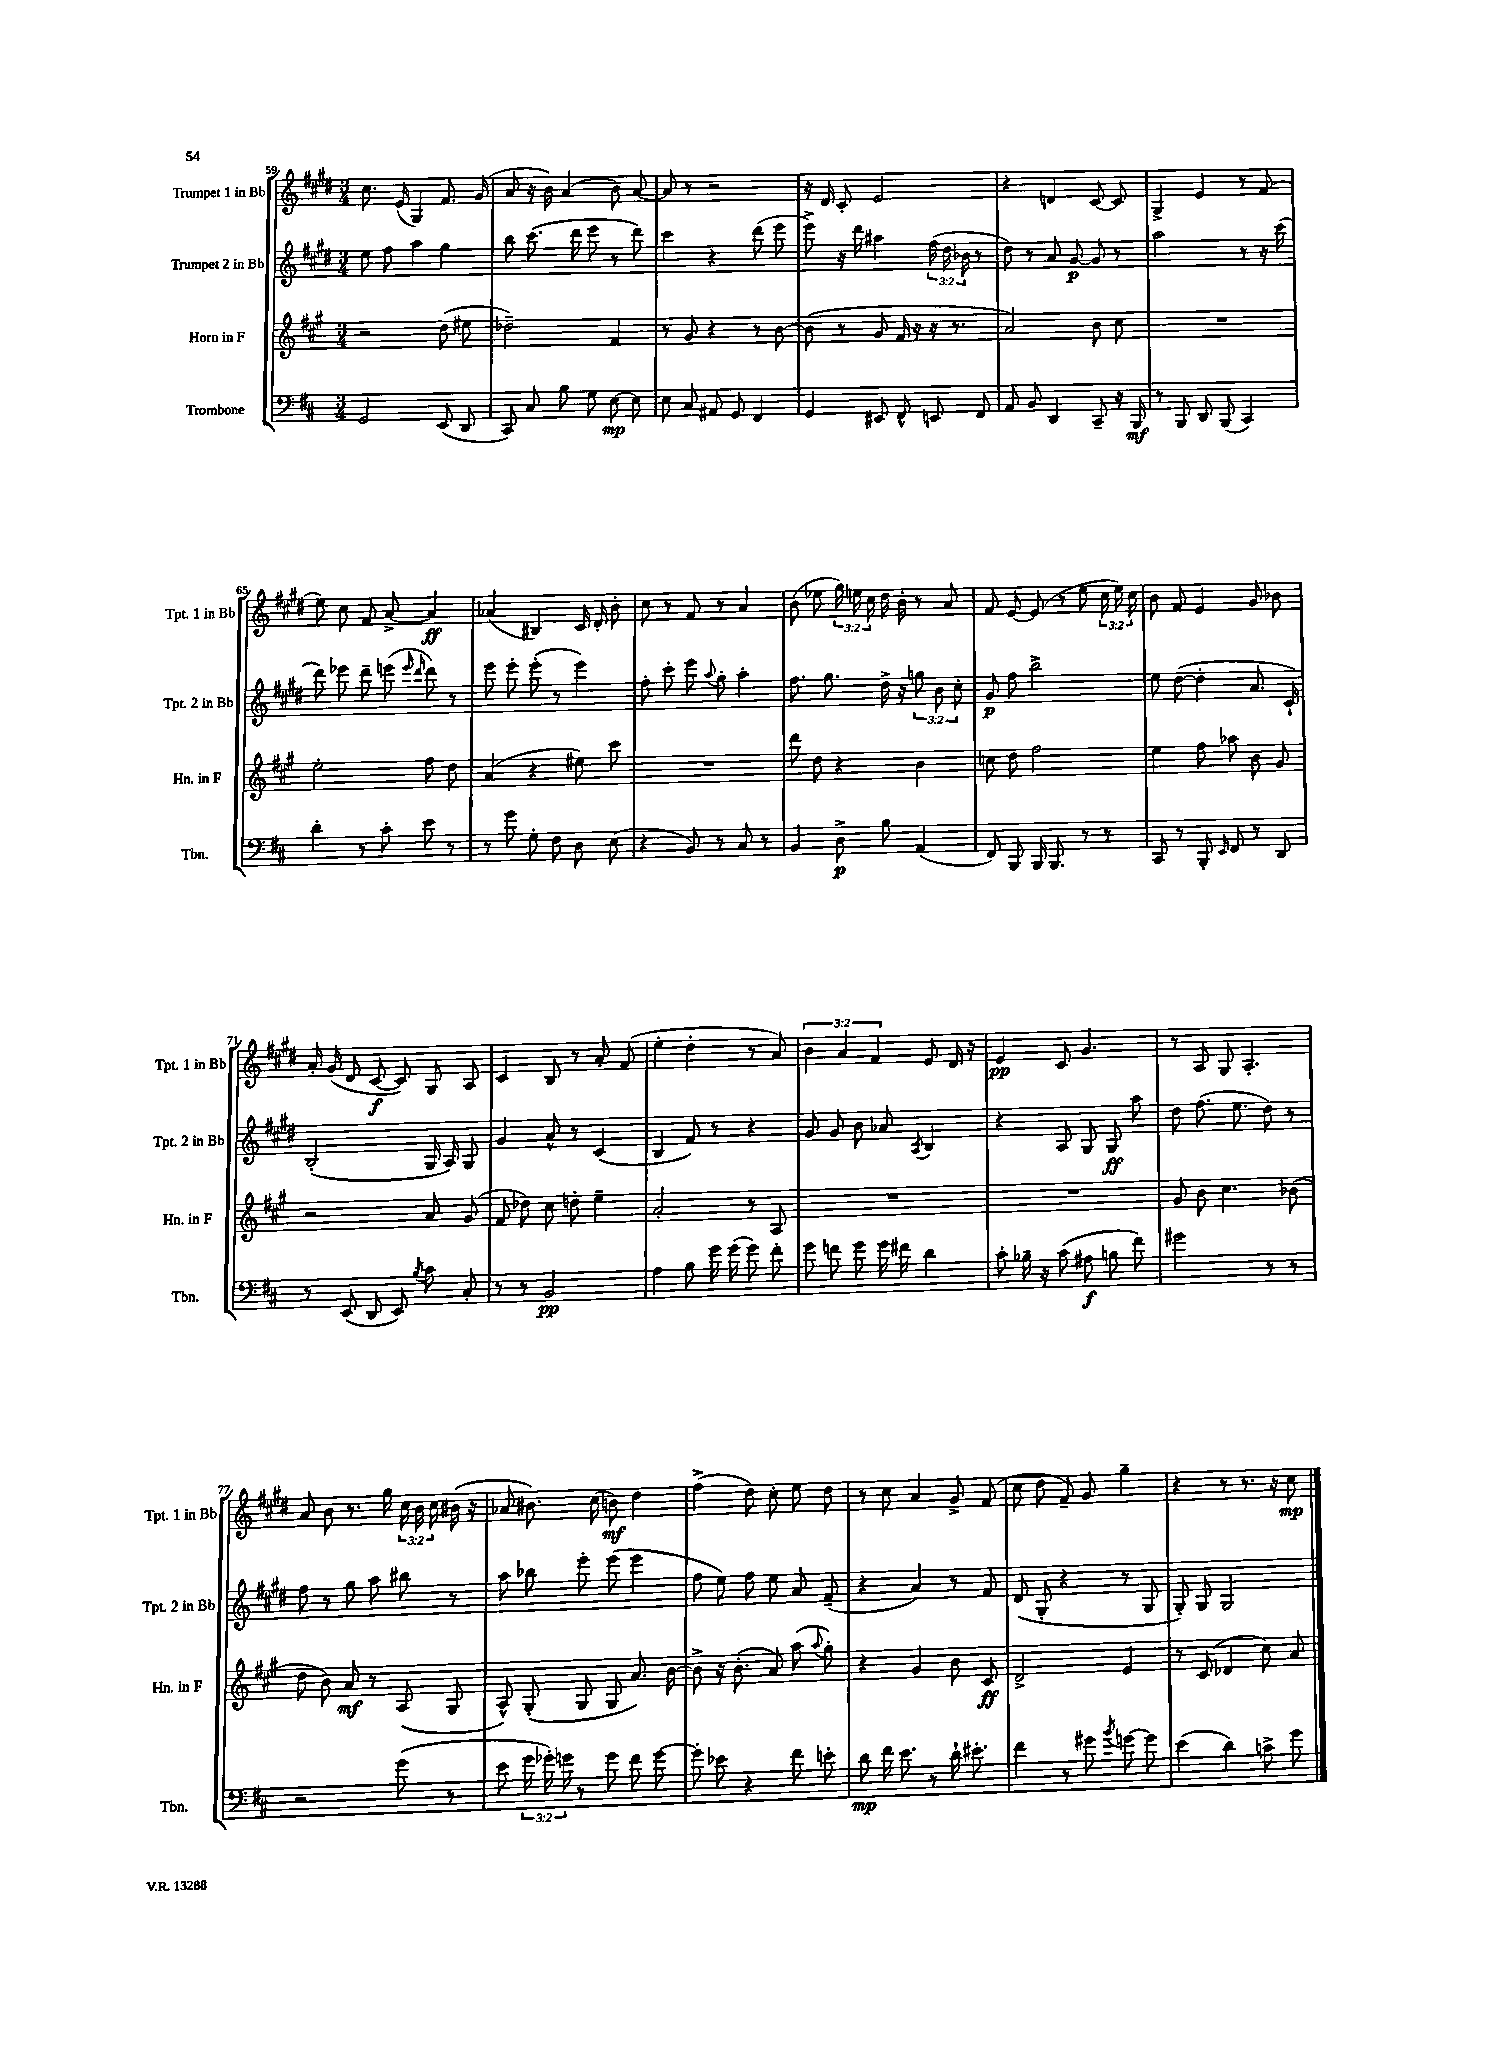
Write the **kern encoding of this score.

**kern	**kern	**kern	**kern
*staff4	*staff3	*staff2	*staff1
*clefF4	*clefG2	*clefG2	*clefG2
*k[f#c#]	*k[f#c#g#]	*k[f#c#g#d#]	*k[f#c#g#d#]
*M3/4	*M3/4	*M3/4	*M3/4
2GG/	2r	8ee\	8.cc#\
.	.	8ff#\	.
.	.	.	(16e/
.	.	4aa\	4G#/)
(8EE/	(8dd\	4gg#\	8.f#/
8DD/	8ee#\	.	.
.	.	.	(16g#/
=	=	=	=
8CC#/)	2dd-~\)	8bb\	8a/
8C#/	.	(8.ccc#\	16r
.	.	.	16b\)
8B\	.	.	(4a/
.	.	16ddd#\	.
8G\	.	8eee\	.
[8E\	4f#/	8r	8b\)
8E\]	.	8ddd#\)	[8a/
=	=	=	=
8E\	8r	4ccc#\	8a/]
8C#/	8g#/	.	8r
8AA#/	4r	4r	2r
8GG/	.	.	.
4FF#/	8r	(8ddd#\	.
.	[8b\	8eee\	.
=	=	=	=
4GG/	(8b\]	8eee^\)	16r
.	.	.	16d#/
.	8r	16r	8c#'/
.	.	16ddd#\	.
8EE#/	8g#/	4aa#\	2e/
8FF#^^/	16f#/	.	.
.	16r	.	.
8EE/	16r	(24ff#\	.
.	.	24dd#\	.
.	8.r	.	.
.	.	24b-\	.
8FF#/	.	8r	.
=	=	=	=
8AA/	2a/)	8dd#\)	4r
8BB/	.	8r	.
4DD/	.	8a/	4d/
.	.	[8g#/	.
8CC#~/	8b\	8g#/]	[8c#/
16r	8cc#\	8r	8c#/]
16BBB/	.	.	.
=	=	=	=
8r	2.r	2aa\	4G#^/
8BBB/	.	.	.
8DD/	.	.	4e/
(8BBB/	.	.	.
4CC#/)	.	8r	8r
.	.	16r	(8f#/
.	.	(16ccc#\	.
=	=	=	=
4d'\	2ee'\	8ddd#\)	8ee\)
.	.	8eee-\	8cc#\
8r	.	8ddd#~\	8f#/
8c#'\	.	(8eee\	[8a^/
.	.	16qqeee/	.
.	.	16qqddd#/	.
8e\	8ff#\	8ddd#\)	4a/]
8r	8dd\	8r	.
=	=	=	=
8r	(4a/	8eee\	(4a-/
8g\	.	8eee'\	.
8G'\	4r	(8eee'\	4B#/)
8F#\	.	8r	.
8D\	8ee#\)	4eee\)	16c#/
.	.	.	16d#'/
(8E\	8ccc#\	.	8b'\
=	=	=	=
4r	2.r	8ff#'\	8cc#\
.	.	8ccc#'\	8r
8BB/)	.	8eee\	8f#/
.	.	8qqaa/	.
8r	.	8gg#'\	8r
8C#/	.	4aa'\	4a/
8r	.	.	.
=	=	=	=
4BB/	8ddd\	8.ff#\	(8b\
.	8dd\	.	8ee-\
.	.	8.gg#\	.
8D^\	4r	.	24gg#\)
.	.	.	24ee\
.	.	.	24cc#\
8B\	.	16dd#^\	16dd#\
.	.	16r	16b'\
(4AA/	4b\	12gg\	8r
.	.	12b\	.
.	.	.	8a/
.	.	12cc#'\	.
=	=	=	=
8FF#/)	8cc\	8g#/	8f#/
8BBB/	8dd\	8ff#\	[8e/
16BBB/	2ff#\	2bb^\	(8e/]
8.BBB/	.	.	.
.	.	.	8r
8r	.	.	8ee\
8r	.	.	24cc#\
.	.	.	24ee\)
.	.	.	24cc#\
=	=	=	=
8CC#/	4ee\	8ee\	8b\
8r	.	([8dd#\	8f#/
8BBB'/	8ff#\	4dd#'\]	4e/
16qqEE/	.	.	.
8FF#/	8aa-\	.	.
8r	8b\	8.a/	8g#/
8DD/	8g#/	.	8b-\
.	.	16c#`/)	.
=	=	=	=
8r	2r	(2B'/	16a'/
.	.	.	(16g#/
(8EE/	.	.	8d#/
8DD/	.	.	[8c#/
8EE/)	.	.	8c#/])
8qB/	.	.	.
8c#\	8a/	16G#/	8G#/
.	.	16A/)	.
8C#'/	(8g#/	8G#/	8A/
=	=	=	=
8r	8f#/	4g#/	4c#/
8r	8dd-\)	.	.
2BB/	8cc#\	8a^^/	8B/
.	8dd'\	8r	8r
.	4ee~\	(4c#/	8a'/
.	.	.	(8f#/
=	=	=	=
4A\	2a'/	4B/	4ee'\
8B\	.	8f#/)	4dd#'\
16g\	.	8r	.
(16g\	.	.	.
8g\)	8r	4r	8r
8f#'\	8A/	.	8a/)
=	=	=	=
8g\	2.r	8g#/	6b\
8f\	.	8g#/	.
.	.	.	6a/
8g\	.	8b\	.
.	.	.	6f#/
16g\	.	8a-/	.
16f#\	.	.	.
.	.	8qA/	.
4d\	.	4B/	8e/
.	.	.	16d#/
.	.	.	16r
=	=	=	=
8c#'\	2.r	4r	4e/
16B-~\	.	.	.
16r	.	.	.
(8c#\	.	8A/	8c#/
8A#\	.	8G#/	4.g#/
8B\	.	8G#/	.
8f#\)	.	8aa\	.
=	=	=	=
2g#\	8g#/	8dd#\	8r
.	8b\	(8.ff#\	8A/
.	4.cc#\	.	8G#/
.	.	8.ee\	.
.	.	.	4.A'/
8r	.	8dd#\)	.
8r	(8b-\	8r	.
=	=	=	=
2r	8dd\	8ff#\	8a/
.	8b\)	8r	8b\
.	8a/	8gg#\	8.r
.	8r	8aa\	.
.	.	.	16gg#\
(8g\	(8A/	8bb#\	24cc#\
.	.	.	24b\
.	.	.	24cc#\
8r	8G#/	8r	(16b#\
.	.	.	16r
=	=	=	=
8e\	8A^^/)	8aa\	8a-/
24g\	(8G#'/	8bb-\	8.b#\)
24g-'\)	.	.	.
24g\	.	.	.
8r	8G#/	8eee'\	.
.	.	.	(16cc#\
8g\	8G#/	(8eee\	8b\)
8f#\	8.a/)	4eee\	4dd#\
[8g\	.	.	.
.	[16b\	.	.
=	=	=	=
8g'\]	8b^\]	8ff#\	(4ff#^\
8e-\	16r	8ee\)	.
.	(8.b'\	.	.
4r	.	8ff#\	8dd#\)
.	8a/)	8ee\	8cc#'\
8f#\	(8aa\	8a/	8ee\
.	8qqaa/	.	.
8e'\	8gg#'\)	(8f#~/	8dd#\
=	=	=	=
8d\	4r	4r	8r
16f#\	.	.	8cc#\
8.e\	.	.	.
.	4g#/	4a/)	4a/
8r	.	.	.
16d`\	8b\	8r	8g#^/
8.e#'\	.	.	.
.	8c#/	8f#/	(8f#/
=	=	=	=
4f#\	2d^/	(8d#/	8cc#\
.	.	8G#'/	8dd#\
8r	.	4r	8f#~/)
8g#\	.	.	8g#/
8qb/	.	.	.
[8g\	4e/	8r	4gg#~\
8g\]	.	8G#/	.
=	=	=	=
(4e\	8r	8G#'/)	4r
.	(8c#/	8G#/	.
4d\)	4d-/	2G#/	8r
.	.	.	8.r
8c^\	8cc#\)	.	.
.	.	.	16r
8g\	8a/	.	8cc#\
==	==	==	==
*-	*-	*-	*-
